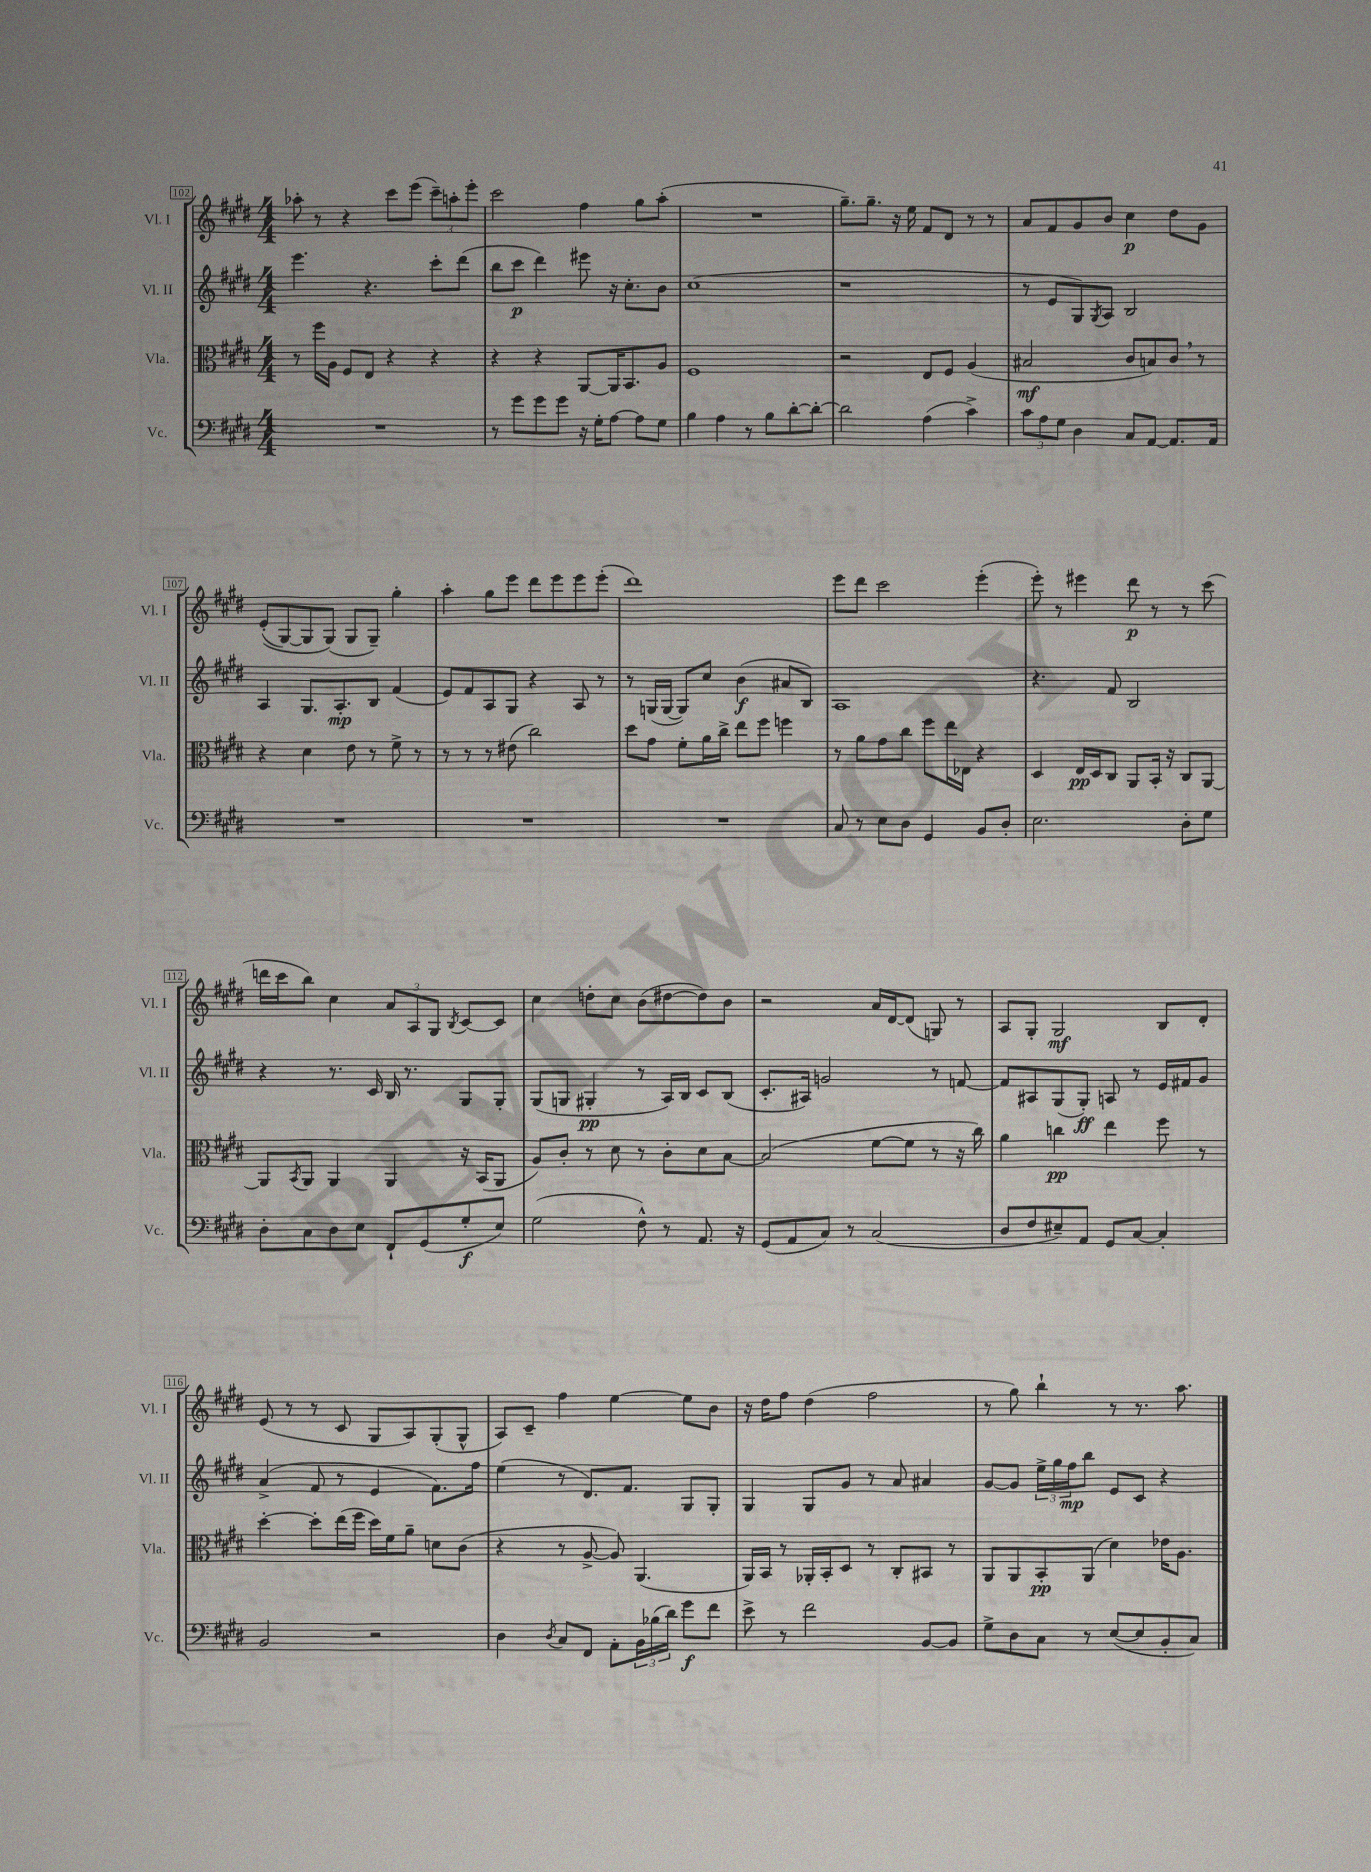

**kern	**dynam	**kern	**dynam	**kern	**dynam	**kern	**dynam
*part4	*part4	*part3	*part3	*part2	*part2	*part1	*part1
*staff4	*staff4	*staff3	*staff3	*staff2	*staff2	*staff1	*staff1
*I"Vc.	*	*I"Vla.	*	*I"Vl. II	*	*I"Vl. I	*
*I'Vc.	*	*I'Vla.	*	*I'Vl. II	*	*I'Vl. I	*
*clefF4	*	*clefC3	*	*clefG2	*	*clefG2	*
*k[f#c#g#d#]	*	*k[f#c#g#d#]	*	*k[f#c#g#d#]	*	*k[f#c#g#d#]	*
*M4/4	*	*M4/4	*	*M4/4	*	*M4/4	*
=102	=102	=102	=102	=102	=102	=102	=102
1r	.	8r	.	4.eee\	.	8aa-X'\	.
.	.	16ff#\LL	.	.	.	8r	.
.	.	16A\JJ	.	.	.	.	.
.	.	8F#/L	.	.	.	4r	.
.	.	8E/J	.	4.r	.	.	.
.	.	4r	.	.	.	8ccc#\L	.
.	.	.	.	.	.	(8eee\J	.
.	.	4r	.	8ccc#'\L	.	12ccc#~\L)	.
.	.	.	.	.	.	12aan'\	.
.	.	.	.	(8ddd#\J	.	.	.
.	.	.	.	.	.	12eee'\J	.
=103	=103	=103	=103	=103	=103	=103	=103
8r	.	4r	.	8bb\L	.	2ccc#\	.
8g#\L	.	.	.	8ccc#\J	p	.	.
8g#\	.	4r	.	4ddd#\)	.	.	.
8g#\J	.	.	.	.	.	.	.
16r	.	[8AA/L	.	8eee#X\	.	4ff#\	.
16G#'\KL	.	.	.	.	.	.	.
[8A\J	.	16AA/K]	.	16r	.	.	.
.	.	8.BB/	.	8.cc#'\L	.	.	.
8A\L]	.	.	.	.	.	8gg#\L	.
8G#\J	.	8A/J	.	8b\J	.	(8aa'\J	.
=104	=104	=104	=104	=104	=104	=104	=104
4B\	.	1F#	.	(1cc#	.	1r	.
4A\	.	.	.	.	.	.	.
8r	.	.	.	.	.	.	.
8B\L	.	.	.	.	.	.	.
[8d#'\	.	.	.	.	.	.	.
8d#'\J_	.	.	.	.	.	.	.
=105	=105	=105	=105	=105	=105	=105	=105
2d#\]	.	2r	.	1r	.	8.gg#~\L)	.
.	.	.	.	.	.	8.gg#~\J	.
.	.	.	.	.	.	16r	.
.	.	.	.	.	.	16ee\	.
(4A\	.	8E/L	.	.	.	8f#/L	.
.	.	8F#/J	.	.	.	8d#/J	.
4c#^\)	.	(4A/	.	.	.	8r	.
.	.	.	.	.	.	8r	.
=106	=106	=106	=106	=106	=106	=106	=106
12c#\L	.	2B#X/	mf	8r	.	8a/L	.
12A\	.	.	.	.	.	.	.
.	.	.	.	8e/L	.	8f#/	.
12G#\J	.	.	.	.	.	.	.
4D#\	.	.	.	8G#/)	.	8g#/	.
.	.	.	.	8qG#/	.	.	.
.	.	.	.	8A/J	.	8b/J	.
8C#/L	.	8c#/L	.	2B/	.	4cc#\	p
[8AA/J	.	8Bn/)	.	.	.	.	.
8.AA/L]	.	8c#,/J	.	.	.	8dd#\L	.
.	.	8r	.	.	.	8g#\J	.
16AA/Jk	.	.	.	.	.	.	.
!!LO:LB:g=z
=107	=107	=107	=107	=107	=107	=107	=107
1r	.	4r	.	4A/	.	((8e'/L	.
.	.	.	.	.	.	[8G#/)	.
.	.	4d#\	.	8.G#/L	.	8G#/]	.
.	.	.	.	.	.	(8G#/J)	.
.	.	.	.	8.A'/	mp	.	.
.	.	8e\	.	.	.	8G#/L	.
.	.	8r	.	8B/J	.	8G#~/J)	.
.	.	8f#^\	.	(4f#/	.	4gg#'\	.
.	.	8r	.	.	.	.	.
=108	=108	=108	=108	=108	=108	=108	=108
1r	.	8r	.	8e/L)	.	4aa'\	.
.	.	8r	.	8f#/	.	.	.
.	.	8r	.	8A/	.	8gg#\L	.
.	.	(8e#X\	.	8G#/J	.	8eee\J	.
.	.	2cc#\)	.	4r	.	8ddd#\L	.
.	.	.	.	.	.	8eee\	.
.	.	.	.	8A/	.	8eee\	.
.	.	.	.	8r	.	(8eee'\J	.
=109	=109	=109	=109	=109	=109	=109	=109
1r	.	8dd#\L	.	8r	.	1ddd#)	.
.	.	8g#\J	.	(16Gn/LL	.	.	.
.	.	.	.	[16G/JJ	.	.	.
.	.	8f#'\L	.	8G/L])	.	.	.
.	.	16a\L	.	8cc#/J	.	.	.
.	.	16cc#^\JJ	.	.	.	.	.
.	.	8ee\L	.	(4b\	f	.	.
.	.	8ff#\J	.	.	.	.	.
.	.	4ffn\	.	8a#X/L	.	.	.
.	.	.	.	8B/J)	.	.	.
=110	=110	=110	=110	=110	=110	=110	=110
8C#/	.	8r	.	1A	.	8eee\L	.
8r	.	8a\L	.	.	.	8ddd#\J	.
8E\L	.	8g#\	.	.	.	2ccc#\	.
8D#\J	.	8cc#\J	.	.	.	.	.
4GG#/	.	8ff#\L	.	.	.	.	.
.	.	16ee\L	.	.	.	.	.
.	.	16E-X\JJ	.	.	.	.	.
8BB/L	.	4r	.	.	.	(4eee'\	.
8D#'/J	.	.	.	.	.	.	.
=111	=111	=111	=111	=111	=111	=111	=111
2.E\	.	4D#/	.	4.r	.	8eee'\)	.
.	.	.	.	.	.	8r	.
.	.	16E/LL	pp	.	.	4eee#X\	.
.	.	16D#/J	.	.	.	.	.
.	.	8C#/J	.	8f#/	.	.	.
.	.	8AA/L	.	2B/	.	8ddd#\	p
.	.	16BB'/Jk	.	.	.	8r	.
.	.	16r	.	.	.	.	.
8D#'\L	.	8C#/L	.	.	.	8r	.
8G#\J	.	[8AA/J	.	.	.	(8ccc#\	.
!!LO:LB:g=z
=112	=112	=112	=112	=112	=112	=112	=112
8D#'\L	.	8AA/L]	.	4r	.	16dddn\LL	.
.	.	.	.	.	.	16ccc#\J	.
.	.	8qBB/	.	.	.	.	.
8C#\	.	8AA/J	.	.	.	8bb\J)	.
8D#\	.	4AA/	.	8.r	.	4cc#\	.
8E\J	.	.	.	.	.	.	.
.	.	.	.	16c#/	.	.	.
8FF#`/L	.	4AA/	.	16B/	.	12a/L	.
.	.	.	.	8.r	.	.	.
.	.	.	.	.	.	12A/	.
(8GG#/	.	.	.	.	.	.	.
.	.	.	.	.	.	12G#/J	.
.	.	.	.	.	.	8qB/	.
8G#'/	f	16r	.	8G#/L	.	[8c#/L	.
.	.	(16BB/KL	.	.	.	.	.
8E/J)	.	8AA/J	.	8G#'/J	.	8c#/J]	.
=113	=113	=113	=113	=113	=113	=113	=113
(2G#\	.	8A/L)	.	(8G#/L	.	4cc#\	.
.	.	8c#'/J	.	8Gn/J	.	.	.
.	.	8r	.	4G#X'/	pp	8ddn'\L	.
.	.	8d#\	.	.	.	8cc#\J	.
8F#^^\)	.	8r	.	8r	.	(8b\L	.
8r	.	8c#'\L	.	16A/LL)	.	[8dd#X\	.
.	.	.	.	16B/JJ	.	.	.
8.AA/	.	8d#\	.	8c#/L	.	8dd#\])	.
.	.	[8B\J	.	(8B/J	.	8b\J	.
16r	.	.	.	.	.	.	.
=114	=114	=114	=114	=114	=114	=114	=114
(8GG#/L	.	(2B/]	.	8.c#'/L	.	2r	.
8AA/	.	.	.	.	.	.	.
.	.	.	.	16A#X/Jk)	.	.	.
8C#/J)	.	.	.	2gn/	.	.	.
8r	.	.	.	.	.	.	.
(2C#/	.	[8f#\L	.	.	.	16a/LL	.
.	.	.	.	.	.	[16d#/J	.
.	.	8f#\J]	.	.	.	(8d#/J]	.
.	.	8r	.	8r	.	8Gn/)	.
.	.	16r	.	[8fn/	.	8r	.
.	.	16cc#\)	.	.	.	.	.
=115	=115	=115	=115	=115	=115	=115	=115
8D#/L	.	4a\	.	8f/L]	.	8A/L	.
8F#/	.	.	.	8A#X/	.	8G#'/J	.
8E#X~/)	.	4ccn\	pp	(8G#/	.	2G#/	mf
8AA/J	.	.	.	8G#'/J)	ff	.	.
8GG#/L	.	4ee\	.	8An/	.	.	.
[8C#/J	.	.	.	8r	.	.	.
4C#'/]	.	8ff#\	.	16e/LL	.	8B/L	.
.	.	.	.	16f#X/J	.	.	.
.	.	8r	.	8g#/J	.	8d#'/J	.
!!LO:LB:g=z
=116	=116	=116	=116	=116	=116	=116	=116
2BB/	.	[4dd#'\	.	(4a^/	.	(8e/	.
.	.	.	.	.	.	8r	.
.	.	8dd#'\L]	.	8f#/	.	8r	.
.	.	(16ee\L	.	8r	.	8c#/	.
.	.	16ff#\JJ	.	.	.	.	.
2r	.	16dd#\LL)	.	4e/	.	8G#/L	.
.	.	16f#\J	.	.	.	.	.
.	.	8a~\J	.	.	.	8A/)	.
.	.	8dn\L	.	8.f#\L)	.	(8G#'/	.
.	.	(8c#\J	.	.	.	8G#^^/J	.
.	.	.	.	16ff#\Jk	.	.	.
=117	=117	=117	=117	=117	=117	=117	=117
4D#\	.	4r	.	(4ee\	.	8A/L)	.
.	.	.	.	.	.	8c#~/J	.
8qD#/	.	.	.	.	.	.	.
8C#/L	.	8r	.	8r	.	4ff#\	.
8FF#/J	.	[8A^/	.	8.d#/L)	.	.	.
8AA'\L	.	8A/])	.	.	.	[4ee\	.
.	.	.	.	8.f#/J	.	.	.
24BB\L	.	(4.AA/	.	.	.	.	.
(24B-X\	.	.	.	.	.	.	.
24d#\JJ)	.	.	.	.	.	.	.
8g#\L	f	.	.	8G#/L	.	8ee\L]	.
8f#\J	.	.	.	8G#'/J	.	8b\J	.
=118	=118	=118	=118	=118	=118	=118	=118
8e^\	.	16AA/LL)	.	4G#/	.	16r	.
.	.	16BB/JJ	.	.	.	16dd#\KL	.
8r	.	8r	.	.	.	8ff#\J	.
2f#\	.	16AA-X'/LL	.	8G#/L	.	(4dd#\	.
.	.	16BB'/J	.	.	.	.	.
.	.	8D#/J	.	8g#/J	.	.	.
.	.	8r	.	8r	.	2ff#\	.
.	.	8C#'/L	.	8a/	.	.	.
[8BB/L	.	8BB#X/J	.	4a#X/	.	.	.
8BB/J]	.	8r	.	.	.	.	.
=119	=119	=119	=119	=119	=119	=119	=119
8G#^\L	.	8AA/L	.	[8g#/L	.	8r	.
8D#\	.	8AA/	.	8g#/J]	.	8gg#\)	.
8C#\J	.	8BB'/	pp	24ee^\LL	.	4bb`\	.
.	.	.	.	24gg#\	.	.	.
.	.	.	.	24ff#\J	mp	.	.
8r	.	(8AA/J	.	8bb\J	.	.	.
([8E/L	.	4d#\)	.	8e/L	.	8r	.
8E/]	.	.	.	8c#/J	.	8.r	.
8BB'/	.	16e-X\KL	.	4r	.	.	.
.	.	8.A\J	.	.	.	8.aa\	.
8C#/J)	.	.	.	.	.	.	.
==	==	==	==	==	==	==	==
*-	*-	*-	*-	*-	*-	*-	*-
